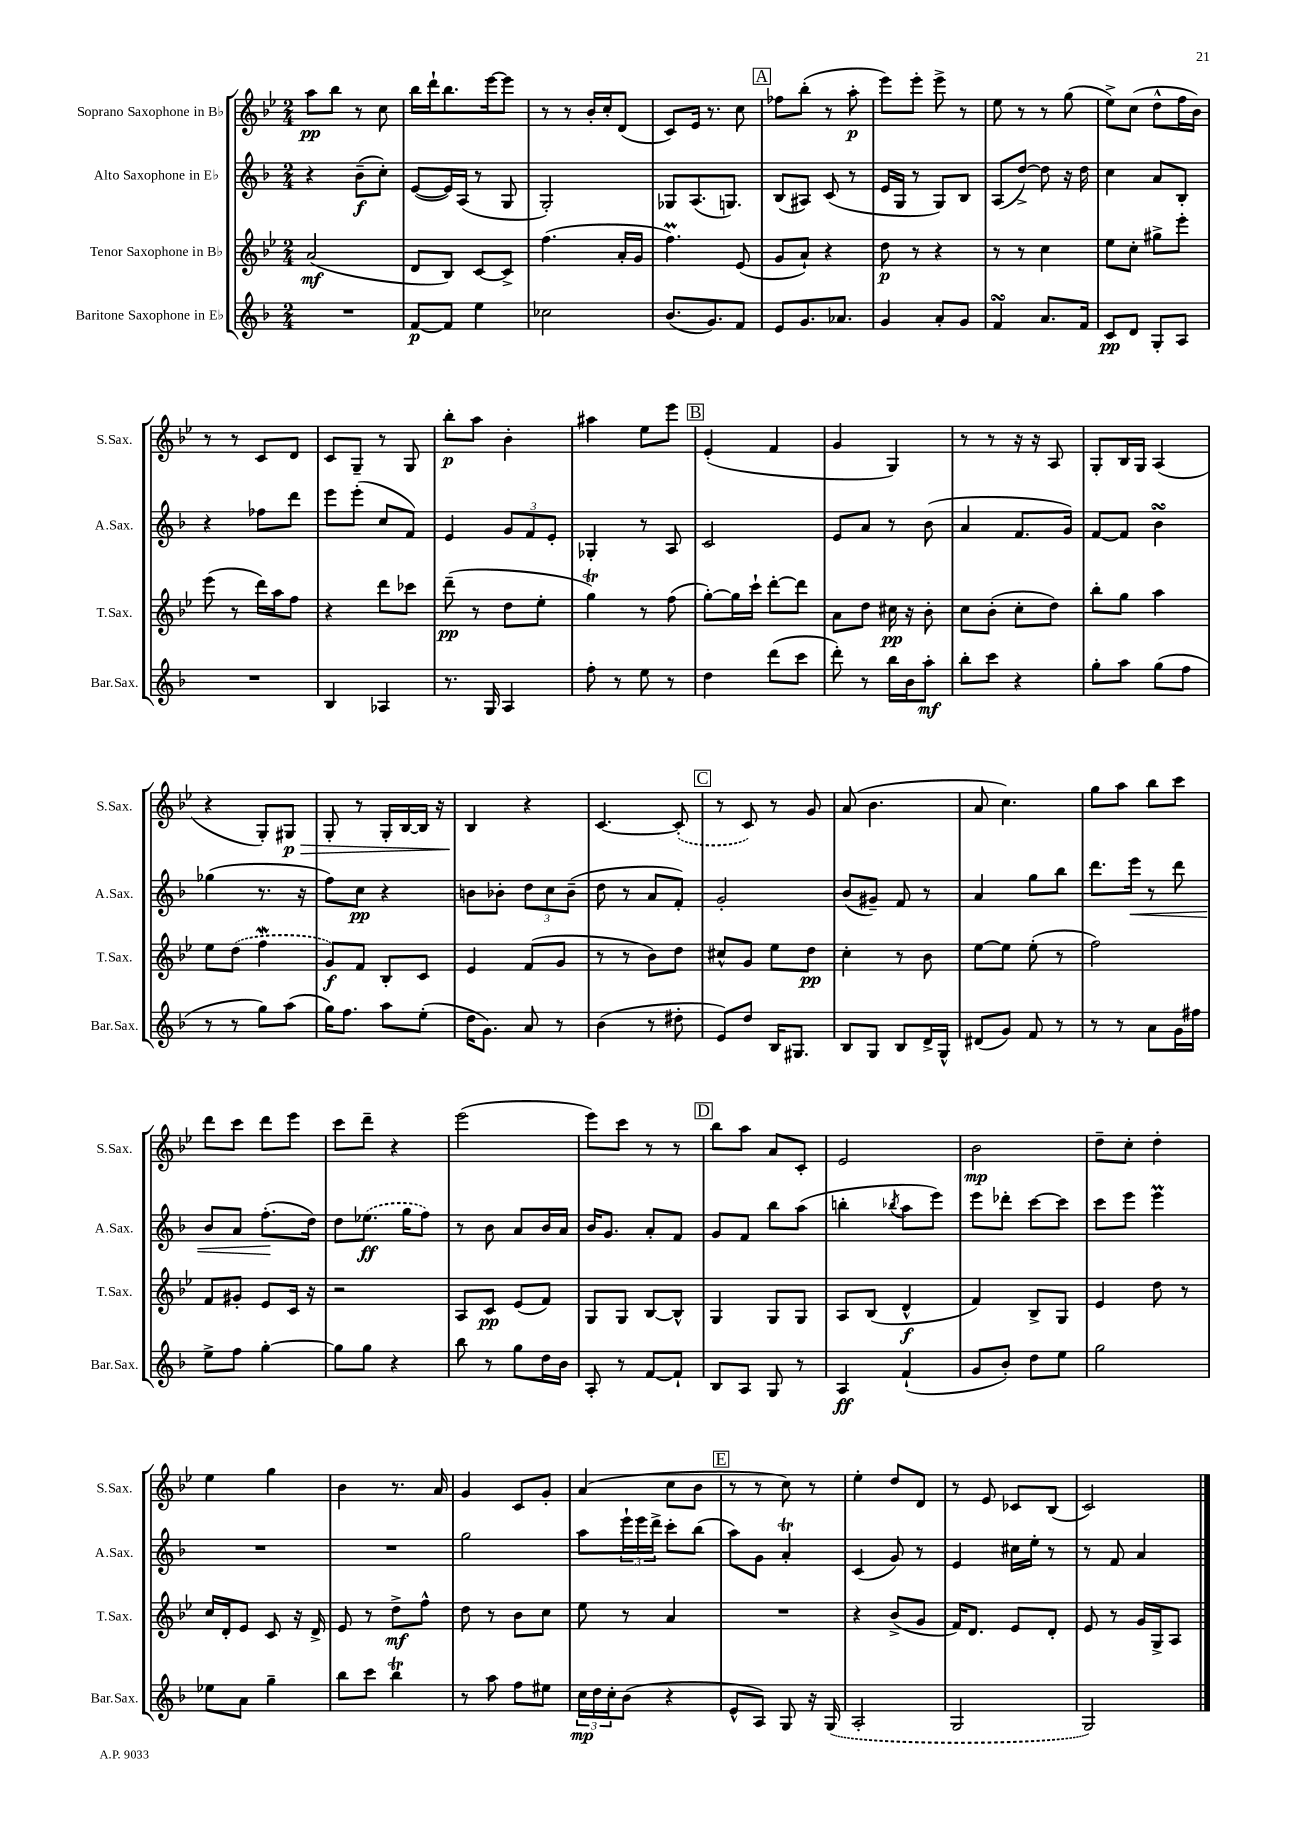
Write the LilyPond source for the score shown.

<<
\new StaffGroup <<
\new Staff = "s0" \with { instrumentName = "Soprano Saxophone in Bb" shortInstrumentName = "S.Sax." } {
    \clef treble \key bes \major \numericTimeSignature \time 2/4
    a''8\pp bes''8 r8 c''8 |
    bes''16 d'''16-! bes''8. ees'''16~ ees'''8 |
    r8 r8 bes'16-. c''16-. d'8( |
    c'8) ees'16 r8. c''8 |
    \mark \markup { \box "A" } fes''8 bes''8-.( r8 a''8-.\p |
    ees'''8) ees'''8-. ees'''8-> r8 |
    ees''8 r8 r8 g''8( |
    ees''8->) c''8( d''8-^ f''16 bes'16) |
    r8 r8 c'8 d'8 |
    c'8 g8-- r8 g8 |
    bes''8-.\p a''8 bes'4-. |
    ais''4 ees''8 ees'''8 |
    \mark \markup { \box "B" } ees'4-.( f'4 |
    g'4 g4) |
    r8 r8 r16 r16 a8 |
    g8-. bes16 g16 a4( |
    r4 g8-.) gis8\p\> |
    g8-. r8 g16-. bes16~ bes16 r16 |
    bes4\! r4 |
    c'4.~ \once \slurDashed c'8-.( |
    \mark \markup { \box "C" } r8 c'8) r8 g'8 |
    a'8( bes'4. |
    a'8 c''4.) |
    g''8 a''8 bes''8 c'''8 |
    d'''8 c'''8 d'''8 ees'''8 |
    c'''8 d'''8-- r4 |
    ees'''2( |
    ees'''8) c'''8 r8 r8 |
    \mark \markup { \box "D" } bes''8 a''8 a'8 c'8-. |
    ees'2 |
    bes'2\mp |
    d''8-- c''8-. d''4-. |
    ees''4 g''4 |
    bes'4 r8. a'16 |
    g'4 c'8 g'8-. |
    a'4( c''8 bes'8 |
    \mark \markup { \box "E" } r8 r8 c''8) r8 |
    ees''4-. d''8 d'8 |
    r8 ees'8 ces'8 bes8( |
    c'2) \bar "|." |
}
\new Staff = "s1" \with { instrumentName = "Alto Saxophone in Eb" shortInstrumentName = "A.Sax." } {
    \clef treble \key f \major \numericTimeSignature \time 2/4
    r4 bes'8--\f( c''8-.) |
    e'8~( e'16) a16( r8 g8 |
    g2-.) |
    ges8 a8.( g8.) |
    \mark \markup { \box "A" } bes8( ais8) c'8( r8 |
    e'16 g16 r8 g8) bes8 |
    a8( d''8~->) d''8 r16 d''16 |
    c''4 a'8 bes8-. |
    r4 fes''8 d'''8 |
    e'''8 e'''8-.( c''8 f'8) |
    e'4 \tuplet 3/2 { g'8 f'8 e'8-. } |
    ges4-. r8 a8 |
    \mark \markup { \box "B" } c'2 |
    e'8 a'8 r8 bes'8( |
    a'4 f'8. g'16) |
    f'8~ f'8 bes'4\turn |
    ges''4( r8. r16 |
    f''8) c''8\pp r4 |
    b'8 bes'8-. \tuplet 3/2 { d''8 c''8 bes'8--( } |
    d''8 r8 a'8 f'8-.) |
    \mark \markup { \box "C" } g'2-. |
    bes'8( gis'8--) f'8 r8 |
    a'4 g''8 bes''8 |
    d'''8. e'''16\< r8 d'''8 |
    bes'8 a'8 f''8.-.\!( d''16) |
    d''8 \once \slurDashed ees''8.\ff( g''16 f''8) |
    r8 bes'8 a'8 bes'16 a'16 |
    bes'16 g'8. a'8-. f'8 |
    \mark \markup { \box "D" } g'8 f'8 bes''8 a''8( |
    b''4-. \acciaccatura { bes''8 } a''8 e'''8) |
    e'''8 des'''8-. c'''8~ c'''8 |
    c'''8 e'''8 e'''4\prall |
    R2 |
    R2 |
    g''2 |
    a''8 \tuplet 3/2 { e'''16-! e'''16 d'''16-> } c'''8-. bes''8( |
    \mark \markup { \box "E" } a''8) g'8 a'4-.\trill |
    c'4( g'8) r8 |
    e'4 cis''16 e''16-. r8 |
    r8 f'8 a'4 \bar "|." |
}
\new Staff = "s2" \with { instrumentName = "Tenor Saxophone in Bb" shortInstrumentName = "T.Sax." } {
    \clef treble \key bes \major \numericTimeSignature \time 2/4
    a'2\mf( |
    d'8 bes8) c'8~ c'8-> |
    f''4.( a'16-. g'16 |
    f''4.\prall) ees'8( |
    \mark \markup { \box "A" } g'8 a'8-!) r4 |
    d''8\p r8 r4 |
    r8 r8 c''4 |
    ees''8 c''8-. gis''8-> ees'''8-. |
    ees'''8( r8 d'''16) a''16 f''8 |
    r4 d'''8 ces'''8 |
    d'''8--\pp( r8 d''8 ees''8-. |
    g''4\trill) r8 f''8( |
    \mark \markup { \box "B" } g''8~-.) g''16 c'''16-! d'''8~-. d'''8 |
    a'8 d''8 cis''16\pp r16 bes'8-. |
    c''8 bes'8-.( c''8-. d''8) |
    bes''8-. g''8 a''4 |
    ees''8 \once \slurDashed d''8( f''4\mordent |
    g'8\f) f'8 bes8-. c'8 |
    ees'4 f'8( g'8 |
    r8 r8 bes'8) d''8 |
    \mark \markup { \box "C" } cis''8-^ g'8 ees''8 d''8\pp |
    c''4-. r8 bes'8 |
    ees''8~ ees''8 ees''8-.( r8 |
    f''2) |
    f'8 gis'8-. ees'8 c'16 r16 |
    r2 |
    a8 c'8\pp ees'8( f'8) |
    g8 g8 bes8~ bes8-^ |
    \mark \markup { \box "D" } g4 g8 g8 |
    a8 bes8( d'4-^\f |
    f'4) bes8-> g8 |
    ees'4 d''8 r8 |
    c''16 d'16-. ees'8 c'8 r16 d'16-> |
    ees'8 r8 d''8->\mf f''8-^ |
    d''8 r8 bes'8 c''8 |
    ees''8 r8 a'4 |
    \mark \markup { \box "E" } R2 |
    r4 bes'8->( g'8 |
    f'16) d'8. ees'8 d'8-. |
    ees'8 r8 g'16 g16-> a8 \bar "|." |
}
\new Staff = "s3" \with { instrumentName = "Baritone Saxophone in Eb" shortInstrumentName = "Bar.Sax." } {
    \clef treble \key f \major \numericTimeSignature \time 2/4
    R2 |
    f'8~\p f'8 e''4 |
    ces''2 |
    bes'8.( g'8.) f'8 |
    \mark \markup { \box "A" } e'8 g'8. aes'8. |
    g'4 a'8-. g'8 |
    f'4\turn a'8. f'16 |
    c'8\pp d'8 g8-. a8 |
    R2 |
    bes4 aes4 |
    r8. g16 a4 |
    f''8-. r8 e''8 r8 |
    \mark \markup { \box "B" } d''4 d'''8( c'''8 |
    d'''8-.) r8 bes''16 bes'16 a''8-.\mf |
    bes''8-. c'''8 r4 |
    g''8-. a''8 g''8( f''8 |
    r8 r8 g''8) a''8( |
    g''16) f''8. a''8 e''8-.( |
    d''16 g'8.) a'8 r8 |
    bes'4( r8 dis''8-. |
    \mark \markup { \box "C" } e'8) d''8 bes16 gis8. |
    bes8 g8 bes8 d'16-> g16-^ |
    dis'8( g'8) f'8 r8 |
    r8 r8 a'8 g'16 fis''16 |
    e''8-> f''8 g''4~-. |
    g''8 g''8 r4 |
    bes''8 r8 g''8 d''16 bes'16 |
    a8-. r8 f'8~ f'8-! |
    \mark \markup { \box "D" } bes8 a8 g8 r8 |
    a4\ff f'4-!( |
    g'8 bes'8-.) d''8 e''8 |
    g''2 |
    ees''8 a'8 g''4-- |
    bes''8 c'''8 bes''4\trill |
    r8 a''8 f''8 eis''8 |
    \tuplet 3/2 { c''16\mp d''16 c''16-. } bes'8( r4 |
    \mark \markup { \box "E" } e'8-^ a8) g8 r16 \once \slurDashed g16( |
    a2-. |
    g2 |
    g2) \bar "|." |
}
>>
>>
\layout { \context { \Score \remove "Bar_number_engraver" } }
